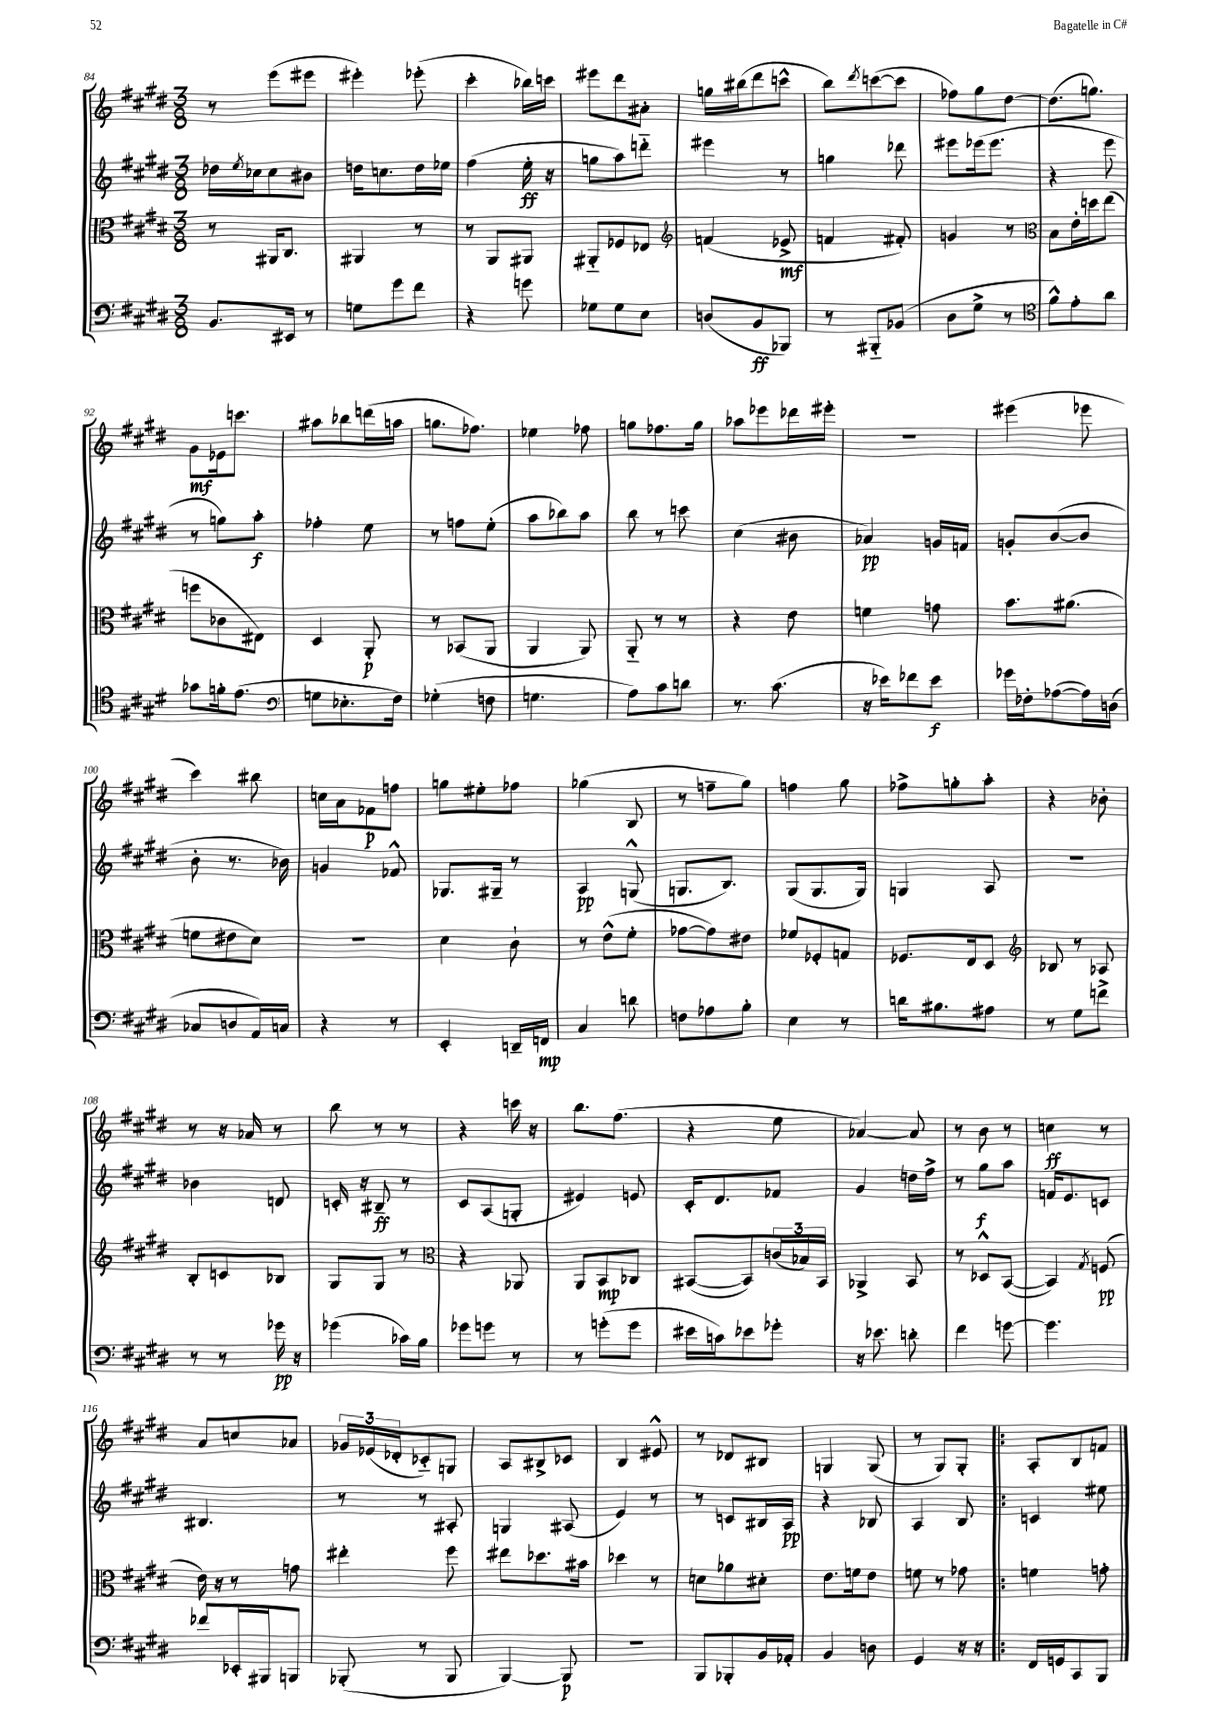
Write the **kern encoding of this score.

**kern	**kern	**kern	**kern
*staff4	*staff3	*staff2	*staff1
*clefF4	*clefC3	*clefG2	*clefG2
*k[f#c#g#d#]	*k[f#c#g#d#]	*k[f#c#g#d#]	*k[f#c#g#d#]
*M3/8	*M3/8	*M3/8	*M3/8
8.BB	8r	16dd-	8r
.	.	8qee	.
.	.	16cc-	.
.	16AA#	8cc-	(8eee
16EE#	8.C#	.	.
8r	.	8b#	8eee#
=	=	=	=
8G	4AA#	16dd	4eee#')
.	.	8.cc	.
8g#	.	.	.
8f#	8r	16dd	(8eee-'
.	.	16ee-	.
=	=	=	=
4r	8r	(4ff#	4ccc#'
.	8AA	.	.
8g	8AA#	16ee'	16bb-)
.	.	16r	16ccc
=	=	=	=
8G-	8AA#'~	8gg	8eee#
8G-	8F-	8aa)	8ddd#
8E	8E-	8ddd'~	8a#'
=	=	=	=
*	*clefG2	*	*
(8D	(4f	4eee#	16gg
.	.	.	(16bb#
8BB	.	.	8ddd#
8BBB-)	8e-^	8r	8ccc^^
=	=	=	=
8r	4f	4gg	8bb)
.	.	.	8qddd#
8BBB#'~	.	.	([8ccc
(8BB-	8f#')	8ddd-	8ccc]
=	=	=	=
8D#	4g	8eee#	8ff-)
8G#^	.	(16eee-	8gg#
.	.	8.eee-	.
8r	8r	.	[8dd#
=	=	=	=
*clefC4	*clefC3	*	*
8f#^^)	8B	4r	(8.dd#]
8e'	16e'	.	.
.	16dd	.	8.gg)
8a	(8ee	8eee	.
=	=	=	=
8g-	8ff	8r	8g#
16f'	8c-	8gg)	16e-
(8.e	.	.	8.ccc
.	8E#)	8aa'	.
=	=	=	=
*clefF4	*	*	*
8G	4D#	4ff-'	8aa#
8.E-'	.	.	8bb-
.	8AA'	8ee	(16ddd
16F#)	.	.	16aa
=	=	=	=
(4G-'	8r	8r	8.gg
.	(8BB-	8ff	.
.	.	.	8.ff-)
8F	8AA	(8ee'	.
=	=	=	=
4.G	4AA	8aa	4ee-
.	.	8bb-)	.
.	8AA)	8aa	8ff-
=	=	=	=
8A)	8AA'~	8bb	8gg
8c#	8r	8r	8.ff-
8d	8r	8ccc	.
.	.	.	16gg
=	=	=	=
8.r	4r	(4cc#	8aa-
.	.	.	8eee-
(8.c#	.	.	.
.	8e	8b#	16ddd-
.	.	.	16eee#'
=	=	=	=
16r	4f	4a-)	4.r
16e-)	.	.	.
8f-	.	.	.
8e-	8g	16g	.
.	.	16f	.
=	=	=	=
16g-	8.b	8g'	(4eee#
16F-'	.	.	.
([8A-	.	([8b	.
.	(8.a#	.	.
16A-])	.	8b]	8eee-
(16D	.	.	.
=	=	=	=
8C-	8f	8b'	4ccc#)
8D	8e#	8.r	.
16AA)	8d#)	.	8bb#
16C	.	16b-)	.
=	=	=	=
4r	4.r	4g	16cc
.	.	.	16a
.	.	.	8f-
8r	.	8f-^^	8ff
=	=	=	=
4EE'	4d#	8.G-	8gg
.	.	.	8ee#'
.	.	16G#~	.
16DD~	8c#`	8r	8ff-
16FF	.	.	.
=	=	=	=
4C#	8r	4A	(4gg-
.	(8e^^	.	.
8d	8f#'	(8G^^	8B
=	=	=	=
8F	[8g-	8.G	8r
8A-	8g-])	.	8ff~
.	.	8.B)	.
8B'	8e#	.	8gg#)
=	=	=	=
4E	8f-	(8G#	4ff
.	8F-'	8.G#	.
8r	8G	.	8gg#
.	.	16G#)	.
=	=	=	=
16d	8.F-	4G	8ff-^
8.B#	.	.	.
.	.	.	8gg'
.	16E	.	.
8A#	8D#	8A	8aa'
=	=	=	=
*	*clefG2	*	*
8r	8B-	4.r	4r
8G#	8r	.	.
8f^	8A-	.	8b-'
=	=	=	=
8r	8B'	4b-	8r
8r	8c	.	16r
.	.	.	16a-
16g-	8B-	8d	8r
16r	.	.	.
=	=	=	=
(4g-	8G#	16c'	8bb
.	.	16r	.
.	8G#	8B#~	8r
16c-)	8r	8r	8r
16B	.	.	.
=	=	=	=
*	*clefC3	*	*
8g-	4r	8c#	4r
8g	.	(8A	.
8r	8AA-	8G'	16ccc
.	.	.	16r
=	=	=	=
8r	8AA	4e#)	8.bb
(8g'	8BB	.	.
.	.	.	(8.ff#
8g	8C-	8e	.
=	=	=	=
16e#	([8BB#	16c#'	4r
16c)	.	8.d#	.
8e-	8BB#])	.	.
8g-'	(24c	8f-	8ee
.	24B-)	.	.
.	24BB#	.	.
=	=	=	=
16r	4AA-^	4g#	[4a-)
8.e-	.	.	.
8d'	8BB	16dd	8a-]
.	.	16ff#^	.
=	=	=	=
4f#	8r	8r	8r
.	8D-^^	8gg#	8b
[8g	([8BB	8aa	8r
=	=	=	=
4.g]	4BB])	16f	4cc
.	.	8.e	.
.	8qG#	.	.
.	(8F	8c	8r
=	=	=	=
8f-	16e)	4.B#	8a
.	16r	.	.
16EE-'	8r	.	8cc
16BBB#	.	.	.
8BBB	8g	.	8a-
=	=	=	=
(8BBB-'	4ee#'	8r	24g-
.	.	.	(24e-
.	.	.	24d-'
8r	.	8r	8c-'~)
8BBB-	8ff#	8A#'	8G
=	=	=	=
[4BBB)	8ee#	4G	8A
.	8.dd-	.	8B#^
8BBB]	.	(8A#	8c-
.	16b#	.	.
=	=	=	=
4.r	4dd-	4e)	4B
.	8r	8r	8e#^^
=	=	=	=
8BBB	8d	8r	8r
8BBB-'	8a-	8c	8d-
16BB	8d#'	16B#	8B#
16AA-'	.	16A	.
=	=	=	=
4BB	8.e	4r	4G
.	16f	.	.
8D	8e	8B-	(8G
=	=	=	=
4GG#	8f	4A	8r
.	8r	.	8G#)
16r	8g-	8B	8G#'
16r	.	.	.
=!|:	=!|:	=!|:	=!|:
16FF#	4f	4c	8A'
16GG	.	.	.
8CC#	.	.	8B
8BBB	8g'	8ee#	8f
==	==	==	==
*-	*-	*-	*-
